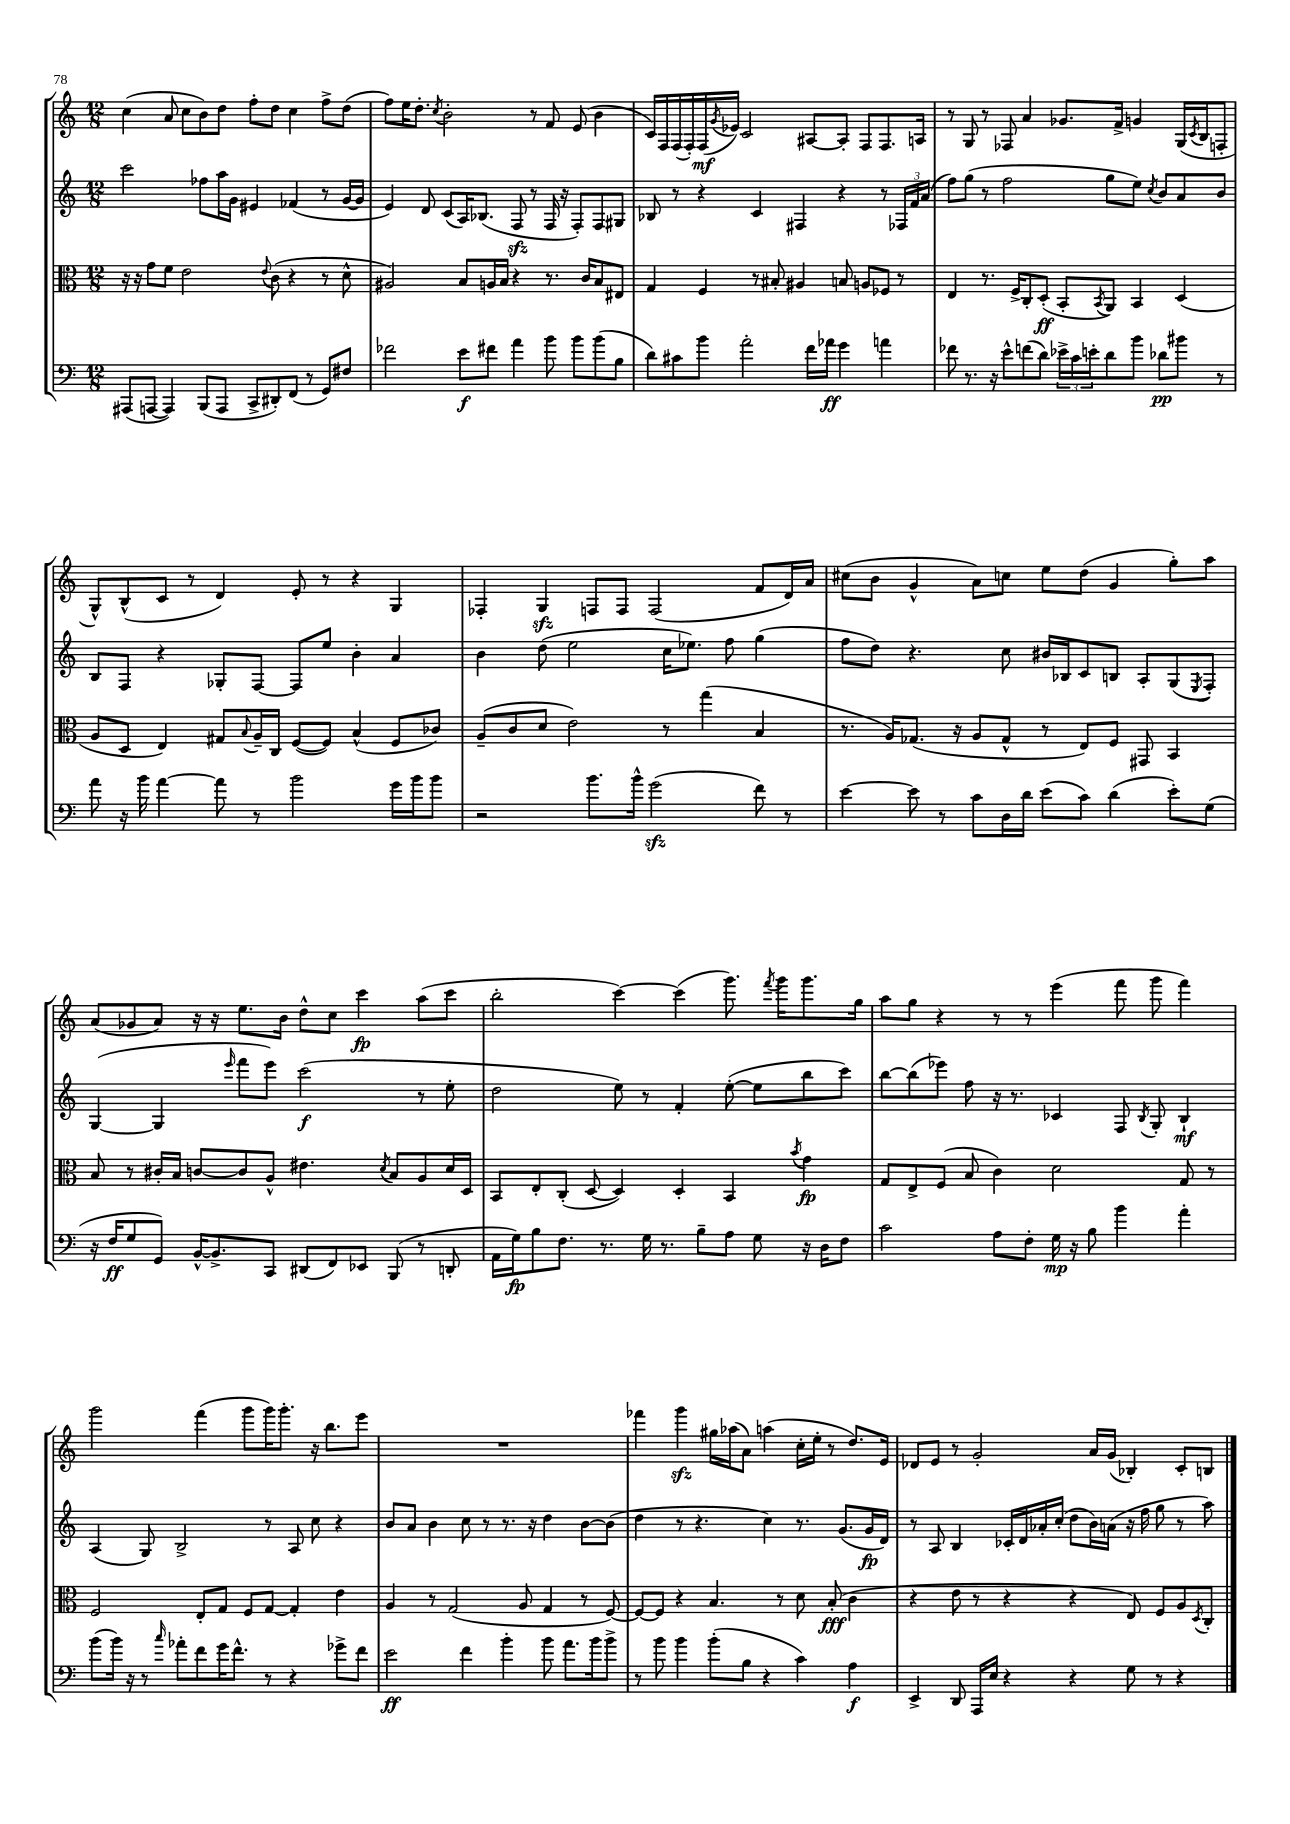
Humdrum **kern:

**kern	**dynam	**kern	**dynam	**kern	**dynam	**kern	**dynam
*part4	*part4	*part3	*part3	*part2	*part2	*part1	*part1
*staff4	*staff4	*staff3	*staff3	*staff2	*staff2	*staff1	*staff1
*clefF4	*	*clefC3	*	*clefG2	*	*clefG2	*
*k[]	*	*k[]	*	*k[]	*	*k[]	*
*M12/8	*	*M12/8	*	*M12/8	*	*M12/8	*
=10	=10	=10	=10	=10	=10	=10	=10
(8AAA#X/L	.	16r	.	2ccc\	.	(4cc\	.
.	.	16r	.	.	.	.	.
[8AAAn/J	.	8g\L	.	.	.	.	.
4AAA/])	.	8f\J	.	.	.	8a/	.
.	.	2e\	.	.	.	8cc\L	.
(8BBB/L	.	.	.	8ff-X\L	.	8b\)	.
8AAA/J	.	.	.	16aa\L	.	8dd\J	.
.	.	.	.	16g\JJ	.	.	.
8CC^/L	.	.	.	4e#X/	.	8ff'\L	.
.	.	8qqe/	.	.	.	.	.
8DD#X'/)	.	(8c\	.	.	.	8dd\J	.
(8FF/J	.	4r	.	(4f-X/	.	4cc\	.
8r	.	.	.	.	.	.	.
8GG/L)	.	8r	.	8r	.	8ff^\L	.
8F#X/J	.	8d^^\	.	[16g/LL	.	(8dd\J	.
.	.	.	.	16g/JJ]	.	.	.
=11	=11	=11	=11	=11	=11	=11	=11
2f-X\	.	2A#X/)	.	4e/)	.	8ff\L)	.
.	.	.	.	.	.	16ee\K	.
.	.	.	.	.	.	8.dd'\J	.
.	.	.	.	8d/	.	.	.
.	.	.	.	.	.	8qcc/	.
.	.	.	.	(8c/L	.	2b'\	.
8e\L	f	8B/L	.	16A/K)	.	.	.
.	.	.	.	(8.B-X/J	.	.	.
8f#X\J	.	16An/L	.	.	.	.	.
.	.	16B/JJ	.	.	.	.	.
4a\	.	4r	.	8Fzz/	.	.	.
.	.	.	.	8r	.	8r	.
8b\	.	8.r	.	16F/	.	8f/	.
.	.	.	.	16r	.	.	.
8b\L	.	.	.	8F'/L)	.	(8e/	.
.	.	16c/KL	.	.	.	.	.
(8b\	.	8B/	.	8F/	.	4b\	.
8B\J	.	8E#X/J	.	8G#X/J	.	.	.
=12	=12	=12	=12	=12	=12	=12	=12
8d\L)	.	4G/	.	8B-X/	.	16c/LL)	.
.	.	.	.	.	.	16F/	.
8c#X\	.	.	.	8r	.	(16F/	.
.	.	.	.	.	.	16F'/)	.
8b\J	.	4F/	.	4r	.	(16F/	mf
.	.	.	.	.	.	8qg/	.
.	.	.	.	.	.	16e-X/JJ)	.
2a'\	.	.	.	.	.	2c/	.
.	.	8r	.	4c/	.	.	.
.	.	8B#X'/	.	.	.	.	.
.	.	4A#X/	.	4F#X/	.	.	.
16f\LL	.	.	.	.	.	[8A#X/L	.
16a-X\JJ	ff	.	.	.	.	.	.
4g\	.	8Bn/	.	4r	.	8A#'/J]	.
.	.	8An/L	.	.	.	8F/L	.
4an\	.	8F-X/J	.	8r	.	8.F/	.
.	.	8r	.	24F-X/LL	.	.	.
.	.	.	.	24f/	.	.	.
.	.	.	.	.	.	16An/Jk	.
.	.	.	.	(24a/JJ	.	.	.
=13	=13	=13	=13	=13	=13	=13	=13
8f-X\	.	4E/	.	8ff\L)	.	8r	.
8.r	.	.	.	(8gg\J	.	8G/	.
.	.	8.r	.	8r	.	8r	.
16r	.	.	.	.	.	.	.
8e^^\L	.	.	.	2ff\	.	8F-X/	.
.	.	16F^/KL	.	.	.	.	.
(8fn\	.	8C'/	.	.	.	4a/	.
8d\J)	.	(8D'/J	ff	.	.	.	.
24e-X^\LL	.	8BB'/L	.	.	.	8.g-X/L	.
24c\	.	.	.	.	.	.	.
24en'\J	.	.	.	.	.	.	.
.	.	8qBB/	.	.	.	.	.
8d\	.	8AA/J)	.	8gg\L	.	.	.
.	.	.	.	.	.	16f^/Jk	.
8b\J	.	4BB/	.	8ee\J)	.	4gn/	.
.	.	.	.	8qcc/	.	.	.
8d-X\L	pp	.	.	8b/L	.	.	.
8b#X\J	.	(4D/	.	8a/	.	(16G/LL	.
.	.	.	.	.	.	8qc/	.
.	.	.	.	.	.	16B/J	.
8r	.	.	.	8b/J	.	8Fn'/J	.
!!LO:LB:g=z
=14	=14	=14	=14	=14	=14	=14	=14
8a\	.	8A/L	.	8B/L	.	8G^^/L)	.
16r	.	8D/J	.	8F/J	.	(8B^^/	.
16b\	.	.	.	.	.	.	.
[4a\	.	4E/)	.	4r	.	8c/J	.
.	.	.	.	.	.	8r	.
8a\]	.	8G#X/L	.	8G-X'/L	.	4d/)	.
.	.	8qqB/	.	.	.	.	.
8r	.	16A~/L	.	[8F/J	.	.	.
.	.	16C/JJ	.	.	.	.	.
2b\	.	([8F/L	.	8F/L]	.	8e'/	.
.	.	8F/J])	.	8ee/J	.	8r	.
.	.	(4B^^/	.	4b'\	.	4r	.
16g\LL	.	8F/L	.	4a/	.	4G/	.
16b\J	.	.	.	.	.	.	.
8b\J	.	8c-X/J)	.	.	.	.	.
=15	=15	=15	=15	=15	=15	=15	=15
2r	.	(8A~/L	.	4b\	.	4F-X'/	.
.	.	8c/	.	.	.	.	.
.	.	8d/J	.	(8dd\	.	4Gzz/	.
.	.	2e\)	.	2ee\	.	.	.
8.b\L	.	.	.	.	.	8Fn/L	.
.	.	.	.	.	.	8F/J	.
16b^^\Jk	.	.	.	.	.	.	.
(2gzz\	.	.	.	.	.	(2F/	.
.	.	8r	.	16cc\KL	.	.	.
.	.	.	.	8.ee-X\J)	.	.	.
.	.	(4gg\	.	.	.	.	.
.	.	.	.	8ff\	.	.	.
8f\)	.	4B/	.	(4gg\	.	8f/L	.
8r	.	.	.	.	.	16d/L)	.
.	.	.	.	.	.	16a/JJ	.
=16	=16	=16	=16	=16	=16	=16	=16
[4e\	.	8.r	.	8ff\L	.	(8cc#X\L	.
.	.	.	.	8dd\J)	.	8b\J	.
.	.	16A/KL)	.	.	.	.	.
8e\]	.	(8.G-X/J	.	4.r	.	4g^^/	.
8r	.	.	.	.	.	.	.
.	.	16r	.	.	.	.	.
8c\L	.	8A/L	.	.	.	8a\L)	.
16D\L	.	8G-^^/J	.	8cc\	.	8ccn\J	.
16d\JJ	.	.	.	.	.	.	.
(8e\L	.	8r	.	16b#X/LL	.	8ee\L	.
.	.	.	.	16B-X/J	.	.	.
8c\J)	.	8E/L)	.	8c/	.	(8dd\J	.
(4d\	.	8F/J	.	8Bn/J	.	4g/	.
.	.	8GG#X/	.	8A'/L	.	.	.
8e'\L)	.	4BB/	.	(8G/	.	8gg'\L)	.
.	.	.	.	8qE/	.	.	.
(8G\J	.	.	.	8F'/J)	.	8aa\J	.
!!LO:LB:g=z
=17	=17	=17	=17	=17	=17	=17	=17
16r	.	8B/	.	([4G/	.	(8a/L	.
16F/KL	ff	.	.	.	.	.	.
8G/	.	8r	.	.	.	8g-X/	.
8GG/J)	.	16c#X'/LL	.	4G/]	.	8a/J)	.
.	.	16B/JJ	.	.	.	.	.
[16BB^^/KL	.	[8cn/L	.	.	.	16r	.
8.BB^/]	.	.	.	.	.	16r	.
.	.	.	.	16qqeee/	.	.	.
.	.	8c/]	.	8fff\L	.	8.ee\L	.
8CC/J	.	8A^^/J	.	8eee\J)	.	.	.
.	.	.	.	.	.	16b\Jk	.
(8DD#X/L	.	4.e#X\	.	(2ccc\	f	8dd^^\L	.
8FF/)	.	.	.	.	.	8cc\J	.
8EE-X/J	.	.	.	.	.	4ccc\	fp
.	.	8qd/	.	.	.	.	.
(8BBB/	.	8B/L	.	.	.	.	.
8r	.	8A/	.	8r	.	(8aa\L	.
8DDn'/	.	16d/L	.	8ee'\	.	8ccc\J	.
.	.	16D/JJ	.	.	.	.	.
=18	=18	=18	=18	=18	=18	=18	=18
16AA\LL	.	8BB/L	.	2dd\	.	2bb'\	.
16G\J)	fp	.	.	.	.	.	.
8B\	.	8E'/	.	.	.	.	.
8.F\J	.	(8C'/J	.	.	.	.	.
.	.	[8D/	.	.	.	.	.
8.r	.	.	.	.	.	.	.
.	.	4D/])	.	8ee\)	.	[4ccc\)	.
16G\	.	.	.	8r	.	.	.
8.r	.	.	.	.	.	.	.
.	.	4D'/	.	4f'/	.	(4ccc\]	.
8B~\L	.	.	.	.	.	.	.
8A\J	.	4BB/	.	([8ee'\	.	8.ggg\)	.
8G\	.	.	.	8ee\L]	.	.	.
.	.	.	.	.	.	8qfff/	.
.	.	.	.	.	.	16ggg\KL	.
.	.	8qb/	.	.	.	.	.
16r	.	4g\	fp	8bb\	.	8.ggg\	.
16D\KL	.	.	.	.	.	.	.
8F\J	.	.	.	8ccc\J)	.	.	.
.	.	.	.	.	.	16gg\Jk	.
=19	=19	=19	=19	=19	=19	=19	=19
2c\	.	8G/L	.	[8bb\L	.	8aa\L	.
.	.	8E^/	.	(8bb\]	.	8gg\J	.
.	.	(8F/J	.	8eee-X\J)	.	4r	.
.	.	8B/	.	8ff\	.	.	.
8A\L	.	4c\)	.	16r	.	8r	.
.	.	.	.	8.r	.	.	.
8F'\J	.	.	.	.	.	8r	.
16G\	mp	2d\	.	4c-X/	.	(4eee\	.
16r	.	.	.	.	.	.	.
8B\	.	.	.	.	.	.	.
4b\	.	.	.	8F/	.	8fff\	.
.	.	.	.	8qB/	.	.	.
.	.	.	.	8G'/	.	8ggg\	.
4a'\	.	8G/	.	4B`/	mf	4fff\)	.
.	.	8r	.	.	.	.	.
!!LO:LB:g=z
=20	=20	=20	=20	=20	=20	=20	=20
(8b\L	.	2F/	.	(4A/	.	2ggg\	.
16b\Jk)	.	.	.	.	.	.	.
16r	.	.	.	.	.	.	.
8r	.	.	.	8G/)	.	.	.
16qqcc/	.	.	.	.	.	.	.
8a-X'\L	.	.	.	2B^/	.	.	.
8f\	.	8E'/L	.	.	.	(4fff\	.
16g\K	.	8G/J	.	.	.	.	.
8.f^^\J	.	.	.	.	.	.	.
.	.	8F/L	.	.	.	8ggg\L	.
8r	.	[8G/J	.	8r	.	16ggg\K)	.
.	.	.	.	.	.	8.ggg'\J	.
4r	.	4G'/]	.	8A/	.	.	.
.	.	.	.	8cc\	.	16r	.
.	.	.	.	.	.	8.bb\L	.
8g-X^\L	.	4e\	.	4r	.	.	.
8f\J	.	.	.	.	.	8eee\J	.
=21	=21	=21	=21	=21	=21	=21	=21
2e\	ff	4A/	.	8b/L	.	1.r	.
.	.	.	.	8a/J	.	.	.
.	.	8r	.	4b\	.	.	.
.	.	(2G/	.	.	.	.	.
4f\	.	.	.	8cc\	.	.	.
.	.	.	.	8r	.	.	.
4b'\	.	.	.	8.r	.	.	.
.	.	8A/	.	.	.	.	.
.	.	.	.	16r	.	.	.
8b\	.	4G/	.	4dd\	.	.	.
8.a\L	.	.	.	.	.	.	.
.	.	8r	.	[8b\L	.	.	.
16b\k	.	.	.	.	.	.	.
8b^\J	.	[8F/)	.	(8b\J]	.	.	.
=22	=22	=22	=22	=22	=22	=22	=22
8r	.	8F/L_	.	4dd\	.	4fff-X\	.
8b\	.	8F/J]	.	.	.	.	.
4b\	.	4r	.	8r	.	4gggzz\	.
.	.	.	.	4.r	.	.	.
(8b'\L	.	4.B/	.	.	.	16gg#X\LL	.
.	.	.	.	.	.	(16aa-X\J	.
8B\J	.	.	.	.	.	8a\J)	.
4r	.	.	.	4cc\)	.	(4aan\	.
.	.	8r	.	.	.	.	.
4c\)	.	8d\	.	8.r	.	16cc'\LL	.
.	.	.	.	.	.	16ee'\JJ	.
.	.	(8B'/	fff	.	.	8r	.
.	.	.	.	(8.g/L	.	.	.
4A\	f	4c\	.	.	.	8.dd/L)	.
.	.	.	.	16g/L	fp	.	.
.	.	.	.	16d/JJ)	.	16e/Jk	.
=23	=23	=23	=23	=23	=23	=23	=23
4EE^/	.	4r	.	8r	.	8d-X/L	.
.	.	.	.	8A/	.	8e/J	.
8DD/	.	8e\	.	4B/	.	8r	.
16AAA/LL	.	8r	.	.	.	2g'/	.
16E/JJ	.	.	.	.	.	.	.
4r	.	4r	.	16c-X'/LL	.	.	.
.	.	.	.	16d/	.	.	.
.	.	.	.	16a-X'/	.	.	.
.	.	.	.	(16cc'/JJ	.	.	.
4r	.	4r	.	8dd\L	.	.	.
.	.	.	.	16b\L)	.	16a/LL	.
.	.	.	.	(16an\JJ	.	(16g/JJ	.
8G\	.	8E/)	.	16r	.	4B-X'/)	.
.	.	.	.	16ff\	.	.	.
8r	.	8F/L	.	8gg\	.	.	.
4r	.	8A/	.	8r	.	8c'/L	.
.	.	8qD/	.	.	.	.	.
.	.	8C'/J	.	8aa\)	.	8Bn/J	.
==	==	==	==	==	==	==	==
*-	*-	*-	*-	*-	*-	*-	*-
